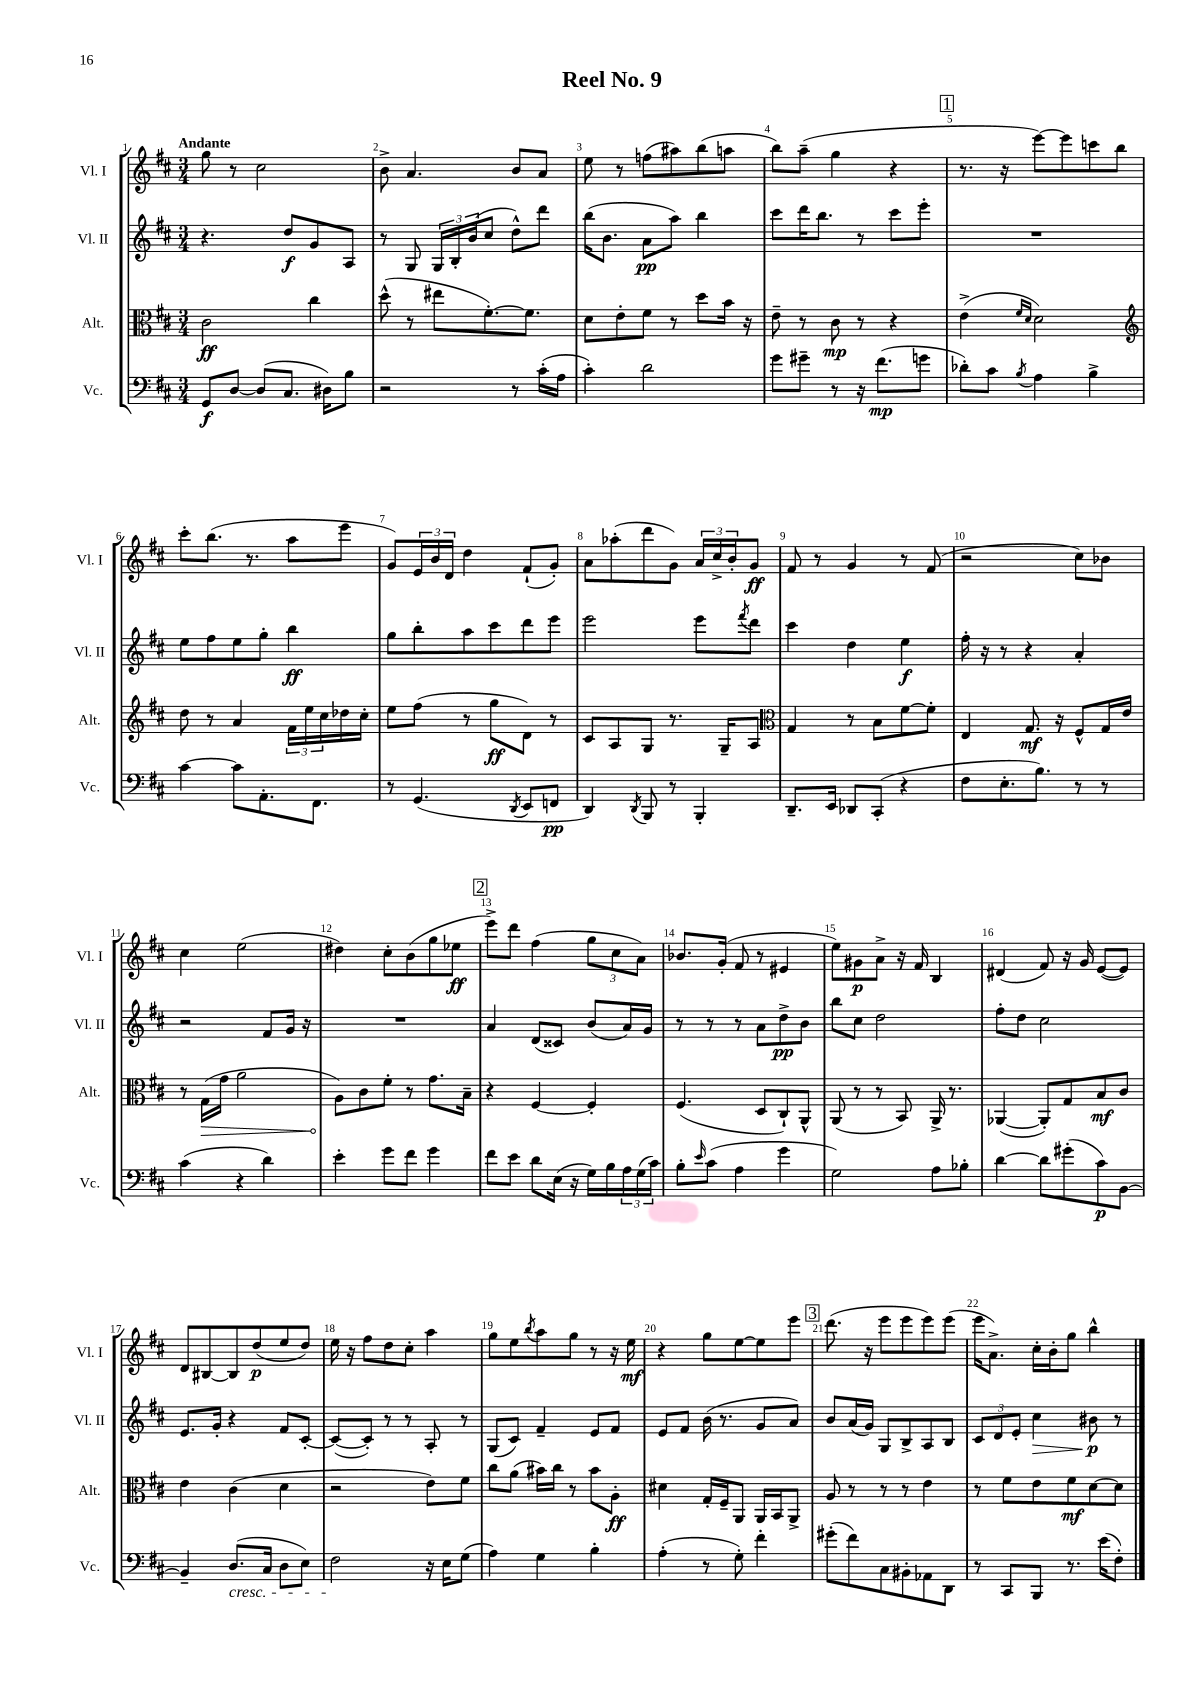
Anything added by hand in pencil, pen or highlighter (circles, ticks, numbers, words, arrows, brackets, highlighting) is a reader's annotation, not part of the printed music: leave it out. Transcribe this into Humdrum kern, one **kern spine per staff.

**kern	**dynam	**kern	**dynam	**kern	**dynam	**kern	**dynam
*part4	*part4	*part3	*part3	*part2	*part2	*part1	*part1
*staff4	*staff4	*staff3	*staff3	*staff2	*staff2	*staff1	*staff1
*I"Vc.	*	*I"Alt.	*	*I"Vl. II	*	*I"Vl. I	*
*I'Vc.	*	*I'Alt.	*	*I'Vl. II	*	*I'Vl. I	*
*clefF4	*	*clefC3	*	*clefG2	*	*clefG2	*
*k[f#c#]	*	*k[f#c#]	*	*k[f#c#]	*	*k[f#c#]	*
*M3/4	*	*M3/4	*	*M3/4	*	*M3/4	*
=1	=1	=1	=1	=1	=1	=1	=1
!	!	!	!	!	!	!LO:TX:a:B:t=Andante	!
8GG/L	f	2c#\	ff	4.r	.	8gg\	.
[8D/J	.	.	.	.	.	8r	.
(8D/L]	.	.	.	.	.	2cc#\	.
8.C#/J	.	.	.	8dd/L	f	.	.
.	.	4cc#\	.	8g/	.	.	.
16D#X\KL)	.	.	.	.	.	.	.
8B\J	.	.	.	8A/J	.	.	.
=2	=2	=2	=2	=2	=2	=2	=2
2r	.	(8dd^^\	.	8r	.	8b^\	.
.	.	8r	.	8G/	.	4.a/	.
.	.	8ee#X\L	.	24G/LL	.	.	.
.	.	.	.	24B'/	.	.	.
.	.	.	.	(24b/J	.	.	.
.	.	[8.f#'\)	.	8cc#/J	.	.	.
8r	.	.	.	8dd^^\L)	.	8b/L	.
.	.	8.f#\J]	.	.	.	.	.
(16c#'\LL	.	.	.	8ddd\J	.	8a/J	.
16A\JJ	.	.	.	.	.	.	.
=3	=3	=3	=3	=3	=3	=3	=3
4c#'\)	.	8d\L	.	(16bb\KL	.	8ee\	.
.	.	.	.	8.b\J	.	.	.
.	.	8e'\	.	.	.	8r	.
2d\	.	8f#\J	.	8a\L	pp	(8ffn\L	.
.	.	8r	.	8aa\J)	.	8aa#X\)	.
.	.	8dd\L	.	4bb\	.	(8bb\	.
.	.	16b\Jk	.	.	.	8aan\J	.
.	.	16r	.	.	.	.	.
=4	=4	=4	=4	=4	=4	=4	=4
8g\L	.	8e~\	.	8ccc#\L	.	8bb\L)	.
8g#X~\J	.	8r	.	16ddd\K	.	(8aa~\J	.
.	.	.	.	8.bb\J	.	.	.
8r	.	8c#\	mp	.	.	4gg\	.
16r	.	8r	.	8r	.	.	.
(8.f#\L	mp	.	.	.	.	.	.
.	.	4r	.	8ccc#\L	.	4r	.
8gn\J	.	.	.	8eee'\J	.	.	.
!!LO:REH:place=s1:t=1
=5	=5	=5	=5	=5	=5	=5	=5
8d-X'\L)	.	(4e^\	.	2.r	.	8.r	.
8c#\J	.	.	.	.	.	.	.
.	.	.	.	.	.	16r	.
.	.	16qqf#/LL	.	.	.	.	.
8qB/	.	16qqd/JJ	.	.	.	.	.
4A\	.	2d\)	.	.	.	[8eee\L)	.
.	.	.	.	.	.	8eee\]	.
4B^\	.	.	.	.	.	8cccn\	.
.	.	.	.	.	.	8bb\J	.
!!LO:LB:g=z
=6	=6	=6	=6	=6	=6	=6	=6
*	*	*clefG2	*	*	*	*	*
[4c#\	.	8dd\	.	8ee\L	.	8ccc#'\L	.
.	.	8r	.	8ff#\	.	(8.bb\J	.
8c#\L]	.	4a/	.	8ee\	.	.	.
.	.	.	.	.	.	8.r	.
8.AA'\	.	.	.	8gg'\J	.	.	.
.	.	24f#\LL	.	4bb\	ff	8aa\L	.
.	.	24ee\	.	.	.	.	.
8.FF#\J	.	.	.	.	.	.	.
.	.	24cc#\	.	.	.	.	.
.	.	16dd-X\	.	.	.	8eee\J	.
.	.	16cc#'\JJ	.	.	.	.	.
=7	=7	=7	=7	=7	=7	=7	=7
8r	.	8ee\L	.	8gg\L	.	8g/L)	.
(4.GG/	.	(8ff#\J	.	8bb'\	.	24e/L	.
.	.	.	.	.	.	24b/	.
.	.	.	.	.	.	24d/JJ	.
.	.	8r	.	8aa\	.	4dd\	.
.	.	8gg\L	ff	8ccc#\	.	.	.
8qDD/	.	.	.	.	.	.	.
8EE/L	.	8d\J)	.	8ddd\	.	(8f#`/L	.
8FFn/J	pp	8r	.	8eee\J	.	8g'/J)	.
=8	=8	=8	=8	=8	=8	=8	=8
4DD/)	.	8c#/L	.	2eee\	.	8a\L	.
.	.	8A/	.	.	.	(8aa-X'\	.
8qDD/	.	.	.	.	.	.	.
8BBB/	.	8G/J	.	.	.	8ddd\	.
8r	.	8.r	.	.	.	8g\J)	.
4BBB'/	.	.	.	8eee\L	.	24a/LL	.
.	.	.	.	.	.	24cc#^/	.
.	.	16G~/KL	.	.	.	.	.
.	.	.	.	.	.	24b'/J	.
.	.	.	.	8qfff#/	.	.	.
.	.	8A/J	.	8ddd\J	.	8g/J	ff
=9	=9	=9	=9	=9	=9	=9	=9
*	*	*clefC3	*	*	*	*	*
8.DD~/L	.	4G/	.	4ccc#\	.	8f#/	.
.	.	.	.	.	.	8r	.
16EE/Jk	.	.	.	.	.	.	.
8DD-X/L	.	8r	.	4dd\	.	4g/	.
(8CC#'/J	.	8B\L	.	.	.	.	.
4r	.	[8f#\	.	4ee\	f	8r	.
.	.	8f#'\J]	.	.	.	(8f#/	.
=10	=10	=10	=10	=10	=10	=10	=10
8F#\L	.	4E/	.	16ff#'\	.	2r	.
.	.	.	.	16r	.	.	.
8.E'\	.	.	.	8r	.	.	.
.	.	8.G/	mf	4r	.	.	.
8.B\J)	.	.	.	.	.	.	.
.	.	16r	.	.	.	.	.
8r	.	8F#^^/L	.	4a'/	.	8cc#\L)	.
8r	.	16G/L	.	.	.	8b-X\J	.
.	.	16e/JJ	.	.	.	.	.
!!LO:LB:g=z
=11	=11	=11	=11	=11	=11	=11	=11
(4c#\	.	8r	.	2r	.	4cc#\	.
!	!	!	!LO:HP:b	!	!	!	!
.	.	(16G\LL	>	.	.	.	.
.	.	16g\JJ	.	.	.	.	.
4r	.	2a\	.	.	.	(2ee\	.
4d\)	.	.	.	8f#/L	.	.	.
.	.	.	.	16g/Jk	.	.	.
.	.	.	.	16r	.	.	.
=12	=12	=12	=12	=12	=12	=12	=12
4e'\	.	8A\L)	.	2.r	.	4dd#X\)	.
.	.	8c#\	]	.	.	.	.
8g\L	.	8f#'\J	.	.	.	8cc#'\L	.
8f#\J	.	8r	.	.	.	(8b\	.
4g\	.	8.g\L	.	.	.	8gg\	.
.	.	.	.	.	.	8ee-X\J	ff
.	.	16B~\Jk	.	.	.	.	.
!!LO:REH:place=s1:t=2
=13	=13	=13	=13	=13	=13	=13	=13
8f#\L	.	4r	.	4a/	.	8eee^\L)	.
8e\J	.	.	.	.	.	8ddd\J	.
8d\L	.	[4F#/	.	(8d/L	.	(4ff#\	.
(16E\Jk	.	.	.	8c##X/J)	.	.	.
16r	.	.	.	.	.	.	.
16G\LL)	.	4F#'/]	.	(8b/L	.	12gg\L	.
16B\	.	.	.	.	.	.	.
.	.	.	.	.	.	12cc#\	.
24A\	.	.	.	16a/L)	.	.	.
(24G\	.	.	.	.	.	12a\J)	.
.	.	.	.	16g/JJ	.	.	.
24c#\JJ)	.	.	.	.	.	.	.
=14	=14	=14	=14	=14	=14	=14	=14
8B'\L	.	(4.F#/	.	8r	.	8.b-X/L	.
16qqe/	.	.	.	.	.	.	.
(8c#\J	.	.	.	8r	.	.	.
.	.	.	.	.	.	(16g'/Jk	.
4A\	.	.	.	8r	.	8f#/	.
.	.	8D/L	.	8a\L	.	8r	.
4g\	.	8C#`/)	.	8dd^\	pp	4e#X/	.
.	.	8AA^^/J	.	8b\J	.	.	.
=15	=15	=15	=15	=15	=15	=15	=15
2G\)	.	(8AA/	.	8bb\L	.	8ee\L)	.
.	.	8r	.	8cc#\J	.	8g#X\	p
.	.	8r	.	2dd\	.	8a^\J	.
.	.	8BB/)	.	.	.	16r	.
.	.	.	.	.	.	16f#/	.
8A\L	.	16AA^/	.	.	.	4B/	.
.	.	8.r	.	.	.	.	.
8B-X'\J	.	.	.	.	.	.	.
=16	=16	=16	=16	=16	=16	=16	=16
[4d\	.	([4AA-X/	.	8ff#'\L	.	(4d#X/	.
.	.	.	.	8dd\J	.	.	.
8d\L]	.	8AA-'/L])	.	2cc#\	.	8f#/)	.
(8g#X'\	.	8G/	.	.	.	16r	.
.	.	.	.	.	.	16g/	.
8c#\)	p	8B/	mf	.	.	([8e/L	.
[8BB\J	.	8c#/J	.	.	.	8e/J])	.
!!LO:LB:g=z
=17	=17	=17	=17	=17	=17	=17	=17
4BB~/]	.	4e\	.	8.e/L	.	8d/L	.
.	.	.	.	.	.	[8B#X/	.
.	.	.	.	16g'/Jk	.	.	.
!LO:TX:b:i:t=cresc.	!	!	!	!	!	!	!
(8.D/L	.	(4c#\	.	4r	.	8B#/]	.
.	.	.	.	.	.	(8dd/	p
16C#/Jk	.	.	.	.	.	.	.
8D\L	.	4d\	.	8f#/L	.	8ee/	.
8E\J)	.	.	.	[8c#'/J	.	8dd/J)	.
=18	=18	=18	=18	=18	=18	=18	=18
2F#\	.	2r	.	(8c#/L_	.	16ee\	.
.	.	.	.	.	.	16r	.
.	.	.	.	8c#'/J])	.	8ff#\L	.
.	.	.	.	8r	.	8dd\	.
.	.	.	.	8r	.	8cc#'\J	.
16r	.	8e\L)	.	8A'/	.	4aa\	.
16E\KL	.	.	.	.	.	.	.
(8G\J	.	8f#\J	.	8r	.	.	.
=19	=19	=19	=19	=19	=19	=19	=19
4A\)	.	8cc#\L	.	(8G/L	.	8gg\L	.
.	.	(8a\J	.	8c#/J)	.	8ee\	.
.	.	.	.	.	.	8qbb/	.
4G\	.	16b#X\LL)	.	4f#~/	.	8aa\	.
.	.	16cc#\JJ	.	.	.	.	.
.	.	8r	.	.	.	8gg\J	.
4B'\	.	8b#\L	.	8e/L	.	8r	.
.	.	8A'\J	ff	8f#/J	.	16r	.
.	.	.	.	.	.	16ee\	mf
=20	=20	=20	=20	=20	=20	=20	=20
(4A'\	.	4d#X\	.	8e/L	.	4r	.
.	.	.	.	8f#/J	.	.	.
8r	.	16G'/LL	.	(16b\	.	8gg\L	.
.	.	16F#~/J	.	8.r	.	.	.
8G'\)	.	8AA/J	.	.	.	[8ee\	.
4f#'\	.	16AA/LL	.	8g/L	.	8ee\]	.
.	.	16BB/J	.	.	.	.	.
.	.	8AA^/J	.	8a/J)	.	8eee\J	.
!!LO:REH:place=s1:t=3
=21	=21	=21	=21	=21	=21	=21	=21
(8g#X'\L	.	8A/	.	8b/L	.	(8.ddd\	.
8f#\)	.	8r	.	(16a/L	.	.	.
.	.	.	.	16g/JJ)	.	16r	.
8C#\	.	8r	.	8G/L	.	8eee\L	.
8BB#X'\	.	8r	.	8B^/	.	8eee\	.
8AA-X\	.	4e\	.	8A/	.	8eee\)	.
8DD\J	.	.	.	8B/J	.	(8eee\J	.
=22	=22	=22	=22	=22	=22	=22	=22
8r	.	8r	.	12c#/L	.	16eee\KL	.
.	.	.	.	.	.	8.a^\J)	.
.	.	.	.	12d/	.	.	.
8CC#/L	.	8f#\L	.	.	.	.	.
.	.	.	.	12e'/J	.	.	.
!	!	!	!	!	!LO:HP:b	!	!
8BBB/J	.	8e\	.	4cc#\	>	16cc#'\LL	.
.	.	.	.	.	.	16b'\J	.
8.r	.	8f#\	mf	.	.	8gg\J	.
.	.	[8d\	.	8b#X\	p	4bb^^\	.
(16e\KL	.	.	.	.	.	.	.
8F#'\J)	.	8d\J]	.	8r	]	.	.
==	==	==	==	==	==	==	==
*-	*-	*-	*-	*-	*-	*-	*-
